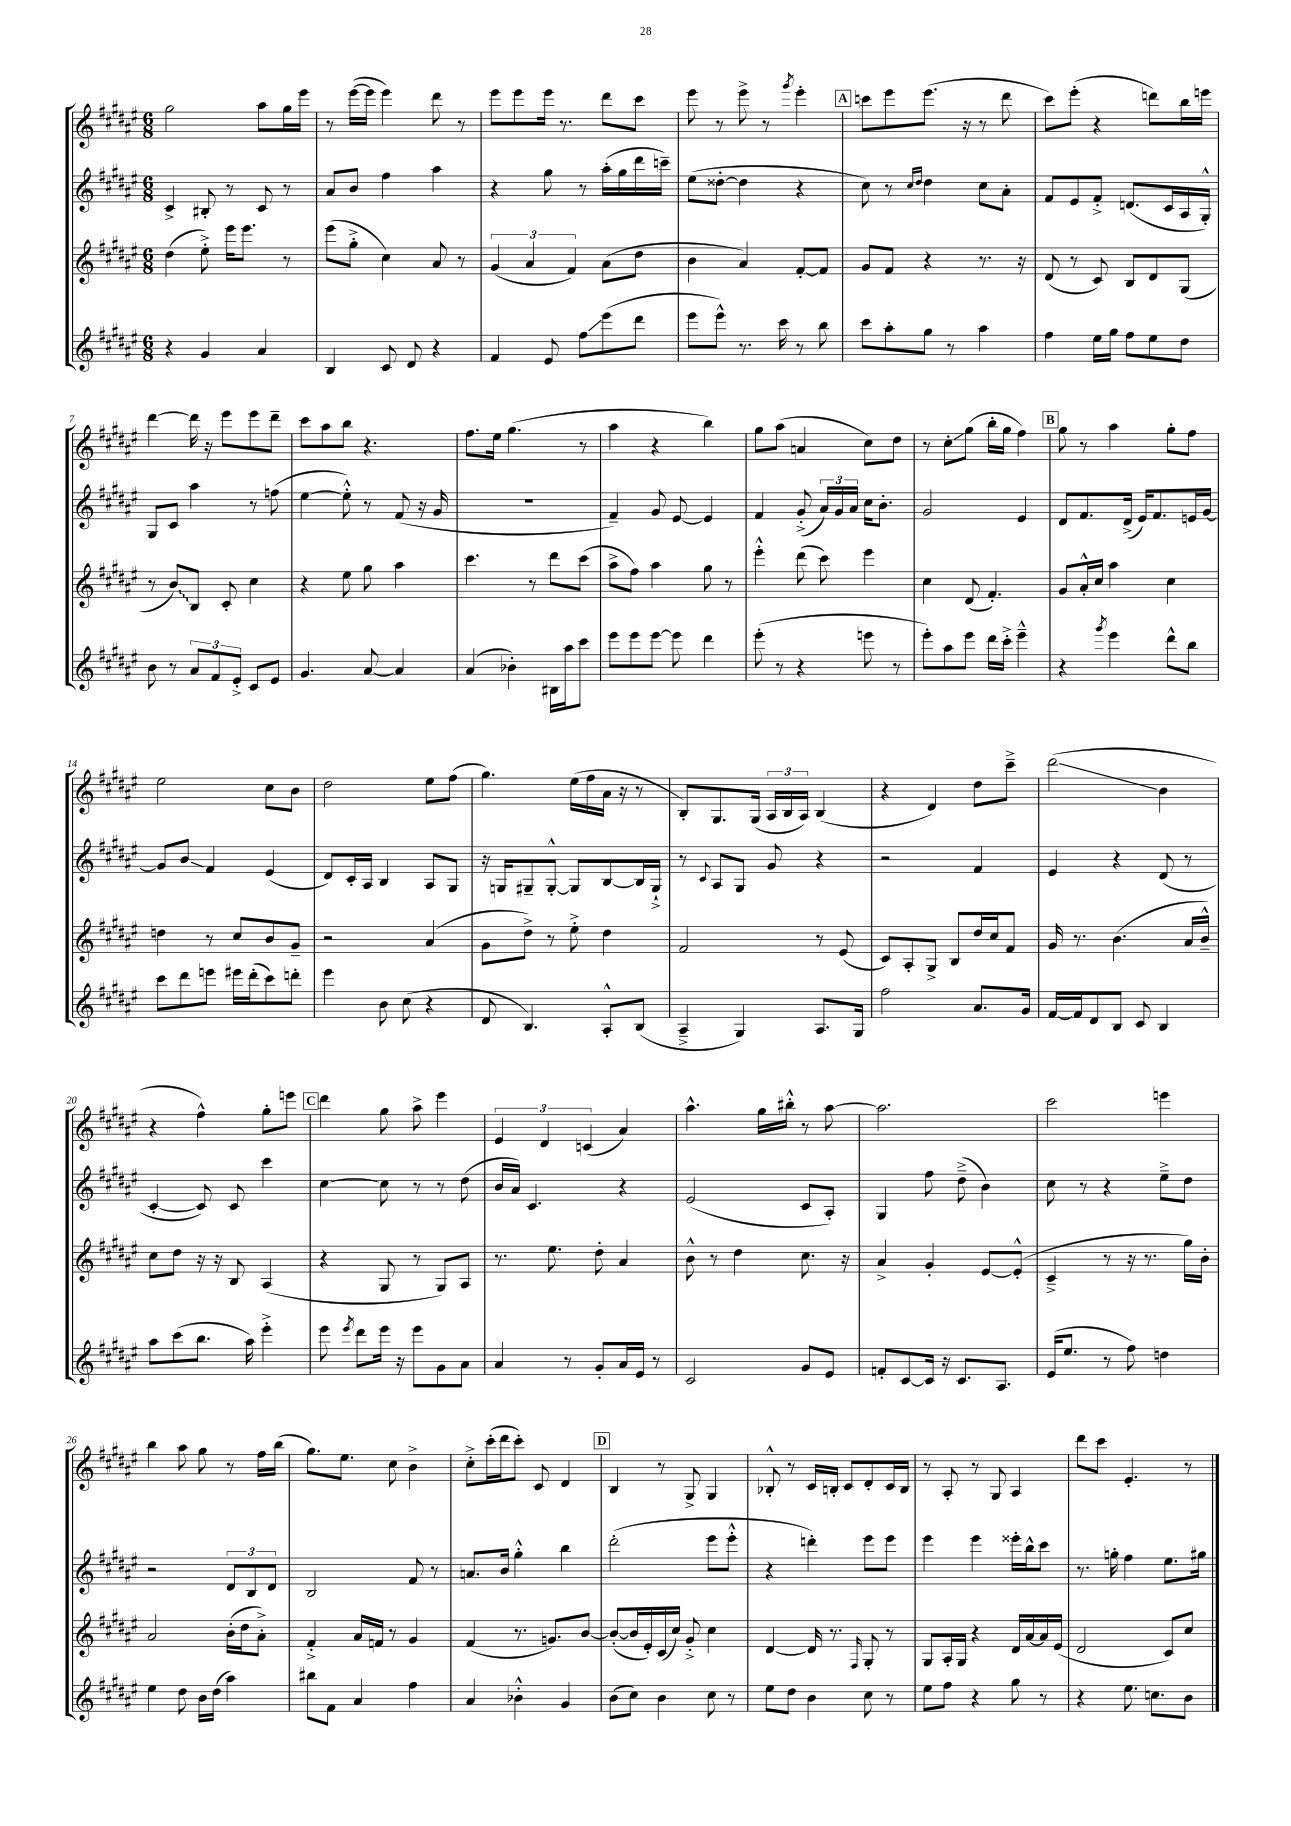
<<
\new StaffGroup <<
\new Staff = "s0" {
    \clef treble \key fis \major \numericTimeSignature \time 6/8
    \autoBeamOff gis''2 ais''8[ gis''16 eis'''16] |
    r8 eis'''16[~( eis'''16] eis'''4) dis'''8 r8 |
    eis'''8[ eis'''8 eis'''16] r8. dis'''8[ cis'''8] |
    eis'''8 r8 eis'''8-> r8 \acciaccatura { gis'''8 } eis'''4-. |
    \mark \markup { \box "A" } c'''8[ eis'''8 eis'''8.]( r16 r8 dis'''8 |
    cis'''8[) eis'''8]-.( r4 d'''8[) b''16 e'''16] |
    dis'''4~ dis'''16 r16 eis'''8[ eis'''8 dis'''8]-- |
    cis'''8[ ais''8 b''8] r4. |
    fis''8.[ eis''16] gis''4.( r8 |
    ais''4 r4 b''4) |
    gis''8[ ais''8]( a'4 cis''8[) dis''8] |
    r8 cis''8[-.\glissando gis''8]( b''16[-. gis''16] fis''4) |
    \mark \markup { \box "B" } gis''8 r8 ais''4 gis''8[-. fis''8] |
    eis''2 cis''8[ b'8] |
    dis''2 eis''8[ fis''8]( |
    gis''4.) eis''16[( fis''16 ais'16] r16 r8 |
    b8[-.) gis8. gis16]( \tuplet 3/2 { ais16[ b16 ais16]) } b4( |
    r4 dis'4) dis''8[ cis'''8]---> |
    dis'''2\glissando( b'4 |
    r4 fis''4-^) gis''8[-. e'''8] |
    \mark \markup { \box "C" } dis'''4 gis''8 ais''8-> eis'''4 |
    \tuplet 3/2 { eis'4 dis'4 c'4( } ais'4) |
    ais''4.-^ gis''16[ bis''16]-.-^ r8 ais''8~ |
    ais''2. |
    cis'''2 e'''4 |
    b''4 ais''8 gis''8 r8 fis''16[ b''16]( |
    gis''8.[) eis''8.] cis''8 b'4-> |
    cis''8[-.-> cis'''16-.( dis'''16 cis'''8]-.) cis'8 dis'4 |
    \mark \markup { \box "D" } b4 r8 gis8-> gis4 |
    bes8-.-^ r8 cis'16[ b16]-. cis'8[ dis'8-. cis'16 b16] |
    r8 ais8-. r8 gis8 ais4 |
    dis'''8[ cis'''8] eis'4.-. r8 \bar "|." |
}
\new Staff = "s1" {
    \clef treble \key fis \major \numericTimeSignature \time 6/8
    \autoBeamOff cis'4-> bis8-. r8 cis'8 r8 |
    ais'8[ b'8] fis''4 ais''4 |
    r4 gis''8 r8 ais''16[-.( gis''16 dis'''16 c'''16]--) |
    eis''8[( disis''8]~-. disis''4 r4 |
    \mark \markup { \box "A" } cis''8) r8 \grace { cis''16[ dis''16] } dis''4 cis''8[ ais'8]-. |
    fis'8[ eis'8 fis'8]-.-> d'8.[( cis'16 ais16 gis16]-.-^) |
    gis8[ cis'8] ais''4 r8 f''8( |
    eis''4~ eis''8-.-^) r8 fis'8( r16 gis'16 |
    R2. |
    fis'4--) gis'8 eis'8~ eis'4 |
    fis'4 gis'8-.->( \tuplet 3/2 { ais'16[) gis'16 ais'16] } cis''16[ b'8.]-. |
    gis'2 eis'4 |
    \mark \markup { \box "B" } dis'8[ fis'8. dis'16]->( eis'16[) fis'8. e'16 gis'16]~ |
    gis'8[ b'8]\glissando fis'4 eis'4( |
    dis'8[) cis'16-. ais16] b4 ais8[ gis8] |
    r16 g16[ gis8-- gis8]~-.-^ gis8[ b8~ b16 gis16]-!-> |
    r8 \appoggiatura { cis'8 } ais8[ gis8] gis'8 r4 |
    r2 fis'4 |
    eis'4 r4 dis'8( r8 |
    cis'4~-. cis'8) cis'8 cis'''4 |
    \mark \markup { \box "C" } cis''4~ cis''8 r8 r8 dis''8( |
    b'16[ ais'16]) cis'4. r4 |
    eis'2( cis'8[ ais8]-.) |
    gis4 fis''8 dis''8--->( b'4) |
    cis''8 r8 r4 eis''8[---> dis''8] |
    r2 \tuplet 3/2 { dis'8[ b8 dis'8] } |
    b2 fis'8 r8 |
    a'8.[ b'16] gis''4-.-^ b''4 |
    \mark \markup { \box "D" } dis'''2-.( eis'''8[ eis'''8]-.-^ |
    r4 d'''4-.) eis'''8[ eis'''8] |
    eis'''4 eis'''4 eisis'''16[-. b''16-^ cis'''8] |
    r8. g''16-. fis''4 eis''8.[ gis''16] \bar "|." |
}
\new Staff = "s2" {
    \clef treble \key fis \major \numericTimeSignature \time 6/8
    \autoBeamOff dis''4( eis''8-.->) eis'''16[ eis'''8.] r8 |
    eis'''8[( gis''8]-.-> cis''4) ais'8 r8 |
    \tuplet 3/2 { gis'4( ais'4 fis'4) } ais'8[( dis''8] |
    b'4 ais'4) fis'8[~-. fis'8] |
    \mark \markup { \box "A" } gis'8[ fis'8] r4 r8. r16 |
    dis'8( r8 cis'8) b8[ dis'8 gis8]( |
    r8 \once \override Glissando.style = #'zigzag b'8[\glissando) b8] cis'8-. cis''4 |
    r4 eis''8 gis''8 ais''4 |
    cis'''4. r8 dis'''8[ cis'''8]( |
    ais''8[-> fis''8]) ais''4 gis''8 r8 |
    eis'''4-.-^ dis'''8( cis'''8) eis'''4 |
    cis''4 dis'8( fis'4.-.) |
    \mark \markup { \box "B" } gis'8[ ais'16-.-^ cis''16] ais''4 cis''4 |
    d''4 r8 cis''8[ b'8 gis'8]-- |
    r2 ais'4( |
    gis'8[ dis''8]->) r8 eis''8-.-> dis''4 |
    fis'2 r8 eis'8( |
    cis'8[) ais8-. gis8]-> b8[ dis''16 cis''16 fis'8] |
    gis'16 r8. b'4.( ais'16[ b'16]---^) |
    cis''8[ dis''8] r16 r16 b8 ais4( |
    \mark \markup { \box "C" } r4 gis8 r8 gis8[) ais8] |
    r8. eis''8. dis''8-. ais'4 |
    b'8-^ r8 dis''4 cis''8. r16 |
    ais'4-> gis'4-. eis'8[~ eis'8]-.-^( |
    cis'4---> r8 r16 r8. gis''16[) b'16]-. |
    ais'2 b'16[-.( dis''16 ais'8]-.->) |
    fis'4-.-> ais'16[ f'16] r8 gis'4 |
    fis'4( r8. g'8.[) b'8]~ |
    \mark \markup { \box "D" } b'8[~-.( b'16 eis'16-.) cis'16( cis''16]) gis'8-.-> cis''4 |
    dis'4~ dis'16 r8. \grace { fis16 } gis8-. r8 |
    gis8[ ais16-. gis16] r4 dis'16[ ais'16~ ais'16 eis'16]( |
    dis'2 cis'8[) cis''8] \bar "|." |
}
\new Staff = "s3" {
    \clef treble \key fis \major \numericTimeSignature \time 6/8
    \autoBeamOff r4 gis'4 ais'4 |
    b4 cis'8 dis'8 r4 |
    fis'4 eis'8 fis''8[\glissando eis'''8( dis'''8] |
    eis'''8[ eis'''8]-^) r8. cis'''16 r8 b''8 |
    \mark \markup { \box "A" } cis'''8[ ais''8-. gis''8] r8 ais''4 |
    fis''4 eis''16[ gis''16] fis''8[ eis''8 dis''8] |
    b'8 r8 \tuplet 3/2 { ais'8[ fis'8 eis'8]-.-> } cis'8[ eis'8] |
    gis'4. ais'8~ ais'4 |
    ais'4( bes'4-.) bis16[ ais''16 cis'''8] |
    eis'''8[ eis'''8 eis'''8]~ eis'''8 dis'''4 |
    eis'''8-.( r8 r4 e'''8 r8 |
    eis'''8[-.) ais''8 eis'''8] dis'''16[ cis'''16]-.-> eis'''4---^ |
    \mark \markup { \box "B" } r4 \acciaccatura { gis'''8 } eis'''4 dis'''8[-^ b''8] |
    cis'''8[ dis'''8 e'''8] eis'''16[ dis'''16-.( cis'''8) d'''8]-. |
    eis'''4 b'8 cis''8( r4 |
    dis'8 b4.) ais8[-.-^ b8]( |
    ais4---> gis4) ais8.[ gis16] |
    fis''2 ais'8.[ gis'16] |
    fis'16[~ fis'16 dis'8 b8] cis'8 b4 |
    ais''8[ cis'''8( b''8.] ais''16) eis'''4-.-> |
    \mark \markup { \box "C" } eis'''8 \acciaccatura { eis'''8 } dis'''8[ eis'''16] r16 eis'''8[ gis'8 ais'8] |
    ais'4 r8 gis'8[-. ais'16 eis'16] r8 |
    cis'2 gis'8[ eis'8] |
    f'8[-. cis'8~ cis'16] r16 cis'8.[ ais8.] |
    eis'16[( eis''8.] r8 fis''8) d''4 |
    eis''4 dis''8 b'16[ dis''16]( ais''4) |
    bis''8[ fis'8] ais'4 fis''4 |
    ais'4 bes'4-.-^ gis'4 |
    \mark \markup { \box "D" } b'8[( cis''8]) b'4 cis''8 r8 |
    eis''8[ dis''8] b'4 cis''8 r8 |
    eis''8[ fis''8] r4 gis''8 r8 |
    r4 eis''8. c''8.[ b'8] \bar "|." |
}
>>
>>
